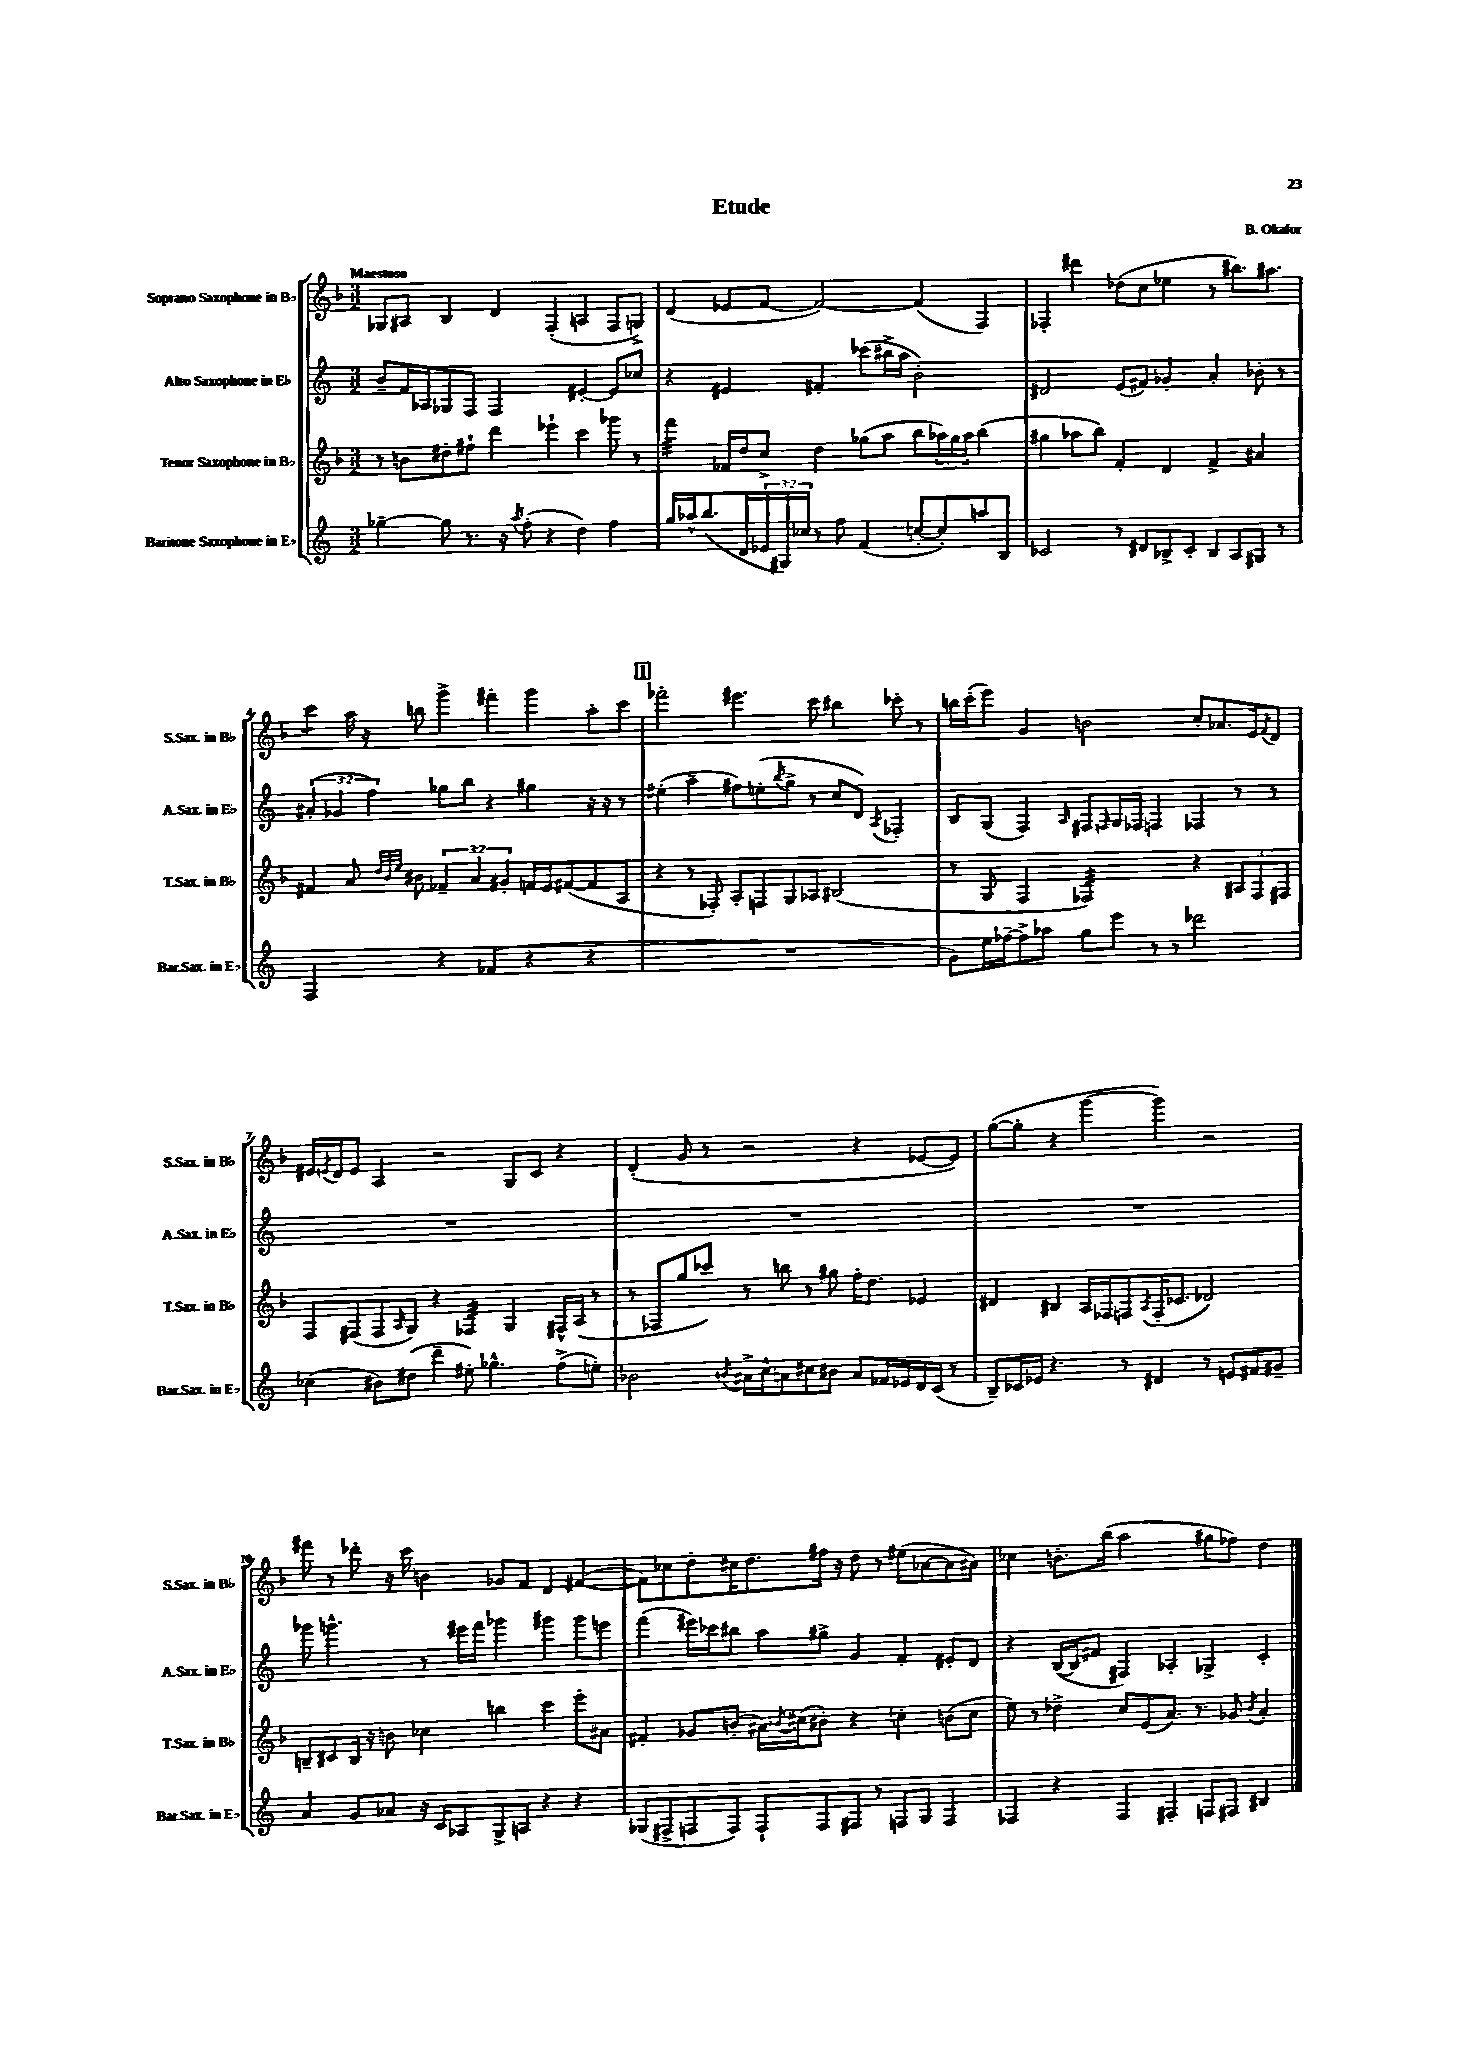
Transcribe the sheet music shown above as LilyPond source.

\header { title = "Etude" composer = "B. Okafor" }
<<
\new StaffGroup <<
\new Staff = "s0" \with { instrumentName = "Soprano Saxophone in Bb" shortInstrumentName = "S.Sax. in Bb" } {
    \clef treble \key f \major \numericTimeSignature \time 3/2 \tempo "Maestoso"
    ges8 ais8 bes4 d'4 f4-.( a4 f8 g8->) |
    d'4( ees'8 f'8~ f'2~) f'4( f4) |
    fes4-. dis'''4 des''8( c''8 ees''4 r8 bis''8.) ais''8. |
    c'''4:8 a''16 r16 b''8 g'''4-> fis'''4-. g'''4 a''8-. c'''8 |
    \mark \markup { \box "1" } fes'''2-. eis'''4. c'''8 bis''4 ces'''8-. r8 |
    b''16 c'''16-.( e'''8) g'4 b'2 c''8-. aes'8. e'16 \acciaccatura { f'8 } d'8 |
    eis'16 \acciaccatura { e'8 } d'16 e'8 a4 r2 g8 c'8 r4 |
    d'4-.( g'8 r8 r2 r4 ees'8~ ees'8) |
    g''8~( g''8-. r4 g'''4~ g'''4) r2 |
    fis'''8 r8 des'''8-. r16 c'''16 b'4 ges'8 f'8 d'4 fis'4~( |
    fis'8) ces''8 d''8-. cis''16 d''8. fis''16 r16 d''8 r8 eis''8( aes'8~ aes'8 ais'8) |
    ces''4 b'8.-. bes''16( a''2 gis''8 fes''8) d''4 \bar "|." |
}
\new Staff = "s1" \with { instrumentName = "Alto Saxophone in Eb" shortInstrumentName = "A.Sax. in Eb" } {
    \clef treble \key c \major \numericTimeSignature \time 3/2 \override Staff.TupletNumber.text = #tuplet-number::calc-fraction-text
    b'8-- f'16 aes16 ges8 f8 f2 eis'4~-. eis'8 ces''8 |
    r4 eis'4 fis'4-. ces'''8( bis''16-> a''16 b'2-.) |
    dis'2 e'8( fis'8) ges'4-. a'4-. bes'8-. r8 |
    \tuplet 3/2 { ais'4-.( ges'4 f''4) } ges''8 b''8 r4 gis''4 r16 r16 r8 |
    \mark \markup { \box "1" } eis''4-.( a''4-- fis''8) e''8-.( \acciaccatura { b''8 } g''8-> r8 c''8 d'8) \acciaccatura { a8 } fes4-. |
    b8 g8( f4) \grace { a16 } fis8 \grace { f16 } g16 fes16 f4 fes4 r8 r8 |
    R1. |
    R1. |
    R1. |
    ges'''8 g'''4.-^ r8 eis'''16 f'''16 ges'''4 gis'''4 gis'''8 e'''8 |
    f'''4( eis'''16) ces'''16 bis''8 a''8 gis''8-> g'4 f'4-. eis'8-. d'8 |
    r4 b16~( b16 fis'8 fis4) aes4-. ges4-> c'4-. \bar "|." |
}
\new Staff = "s2" \with { instrumentName = "Tenor Saxophone in Bb" shortInstrumentName = "T.Sax. in Bb" } {
    \clef treble \key f \major \numericTimeSignature \time 3/2 \override Staff.TupletNumber.text = #tuplet-number::calc-fraction-text
    r8 b'8 dis''8-. fis''8-! d'''4 ees'''4-! c'''4 ges'''8 r8 |
    f'''4:32 fes'16 d''16 c''8-> d''4 ges''8( a''8 bes''8 \tuplet 3/2 { aes''16) ges''16 aes''16 } bes''4( |
    gis''4 aes''8 bes''8) f'4-. d'4 f'4-> ais'4 |
    fis'4 a'8 \grace { d''32 bes'32 e''32 } bis'8 \tuplet 3/2 { fes'4-- a'4 gis'4-. } f'16 e'16 fis'8~( fis'8 a8 |
    \mark \markup { \box "1" } r4 r8 fes8-.) a8-. f8 g8 aes8 bis2( |
    r8 g8 f4 fes2:32) r4 \tuplet 3/2 { ais8 fes8 fis8 } |
    f8 fis8( fis8 \grace { a16 } g8) r4 fes4:32 g4 fis16-^ a16( r8 |
    r8 fes8 g''8 ces'''8) r8 b''8 r8 gis''8 f''16-. d''8. ees'4 |
    dis'4 bis4 a16 fes16 f8 \acciaccatura { a8 } f16-.( ces'8. des'2) |
    b8-- cis'8 b16 r16 b'8 ces''4 b''4 c'''4 e'''8-. ais'8 |
    fis'4-. ges'8 b'8-.( ais'16) \acciaccatura { bes'8 } cis''16( bis'8-.) r4 c''4-. b'8( c''8 |
    e''8) r8 des''4-> c''8 e'8( a'8.) r8. ges'8 \acciaccatura { bes'8 } a'4-. \bar "|." |
}
\new Staff = "s3" \with { instrumentName = "Baritone Saxophone in Eb" shortInstrumentName = "Bar.Sax. in Eb" } {
    \clef treble \key c \major \numericTimeSignature \time 3/2 \override Staff.TupletNumber.text = #tuplet-number::calc-fraction-text
    ges''4~-- ges''8 r8. r16 \acciaccatura { a''8 } f''8-.( r4 d''4) f''4 |
    g''16 aes''16-^ b''8.( d'16 \tuplet 3/2 { ees'16 gis16) ces''16 } r8 f''8 f'4( c''8~-. c''8-.) a''8 b8 |
    ces'2 r8 dis'8 bes8-> ces'8-. bes8 a8 gis8 r8 |
    f2 r4 fes'4( r4 r4 |
    \mark \markup { \box "1" } R1. |
    g'8) e''16 fes''16~-- fes''8-> aes''8 g''8 e'''8 r8 r8 des'''2 |
    ces''4( bis'8) dis''8( d'''4-- eis''8-.) ges''4.-^ f''8->( e''8-.) |
    bes'2 \acciaccatura { b'8 } ais'16-> c''16-^ a'8 cis''8 bis'8 a'8 fes'16 ees'16 d'16 c'16( r8 |
    b8--) ces'16 ees'16 r4. r8 dis'4 r8 e'8 fis'8 gis'8-- |
    a'4 g'8 aes'8 r16 c'16 aes8 g8-> a8 r4 r4 |
    ges8( fis8-> f8 f8) f8-! f8 fis8 r8 f8 ges8 f4 |
    fes4 r4 fes4 fis4-. f8 fis8 bis4 \bar "|." |
}
>>
>>
